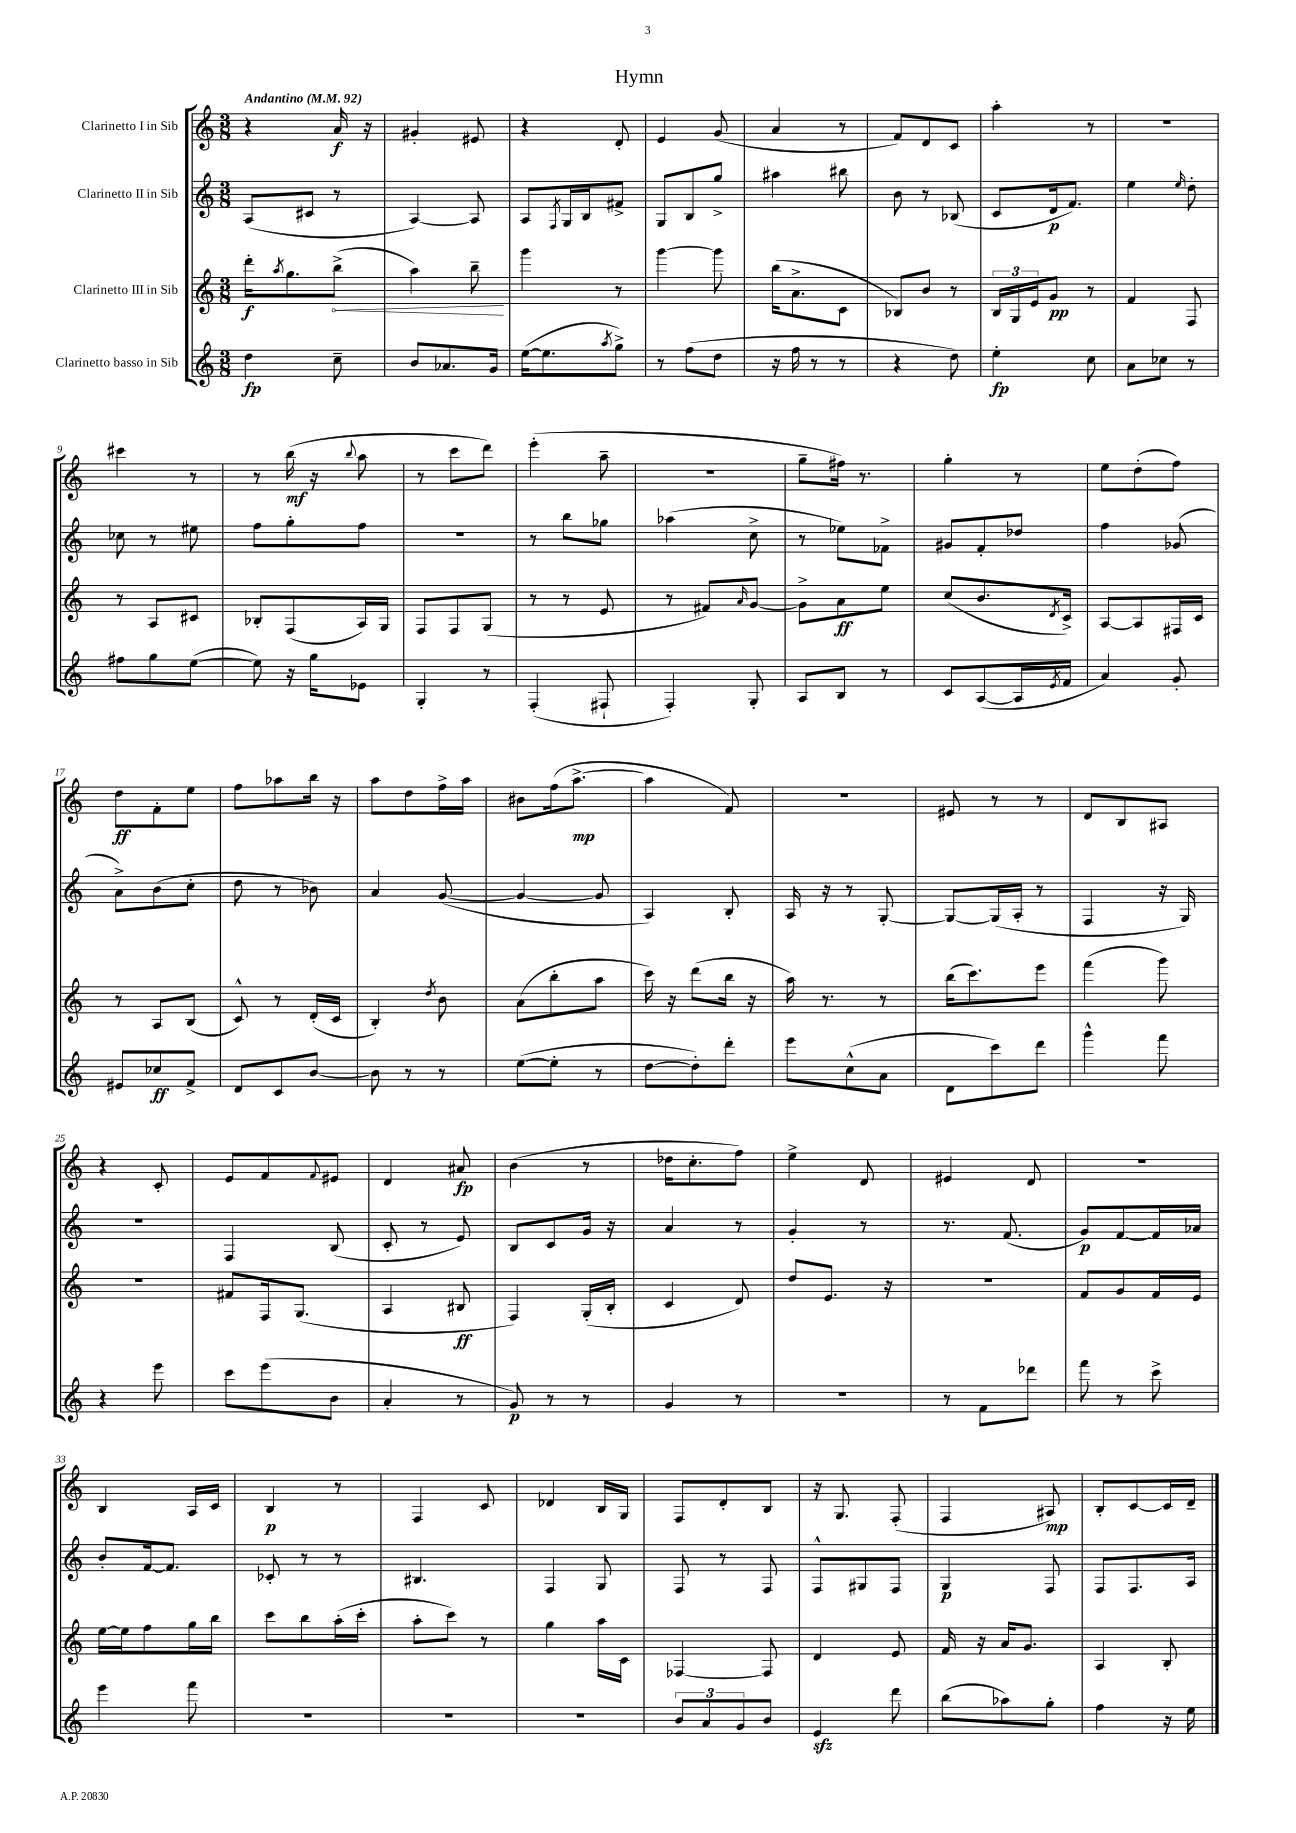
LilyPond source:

\header { title = "Hymn" }
<<
\new StaffGroup <<
\new Staff = "s0" \with { instrumentName = "Clarinetto I in Sib" } {
    \clef treble \key c \major \numericTimeSignature \time 3/8 \tempo "Andantino" 4 = 92
    r4 a'16\f r16 |
    gis'4-. eis'8 |
    r4 d'8-. |
    e'4 g'8( |
    a'4 r8 |
    f'8) d'8 c'8 |
    a''4-. r8 |
    R4. |
    cis'''4 r8 |
    r8 b''16\mf( r16 \appoggiatura { b''8 } a''8 |
    r8 c'''8 d'''8) |
    e'''4-.( a''8-- |
    R4. |
    g''8-- fis''16) r8. |
    g''4-. r8 |
    e''8 d''8-.( f''8) |
    d''8\ff f'8-. e''8 |
    f''8 aes''8 b''16 r16 |
    a''8 d''8 f''16-> a''16 |
    bis'8 f''16( a''8.~->\mp |
    a''4 f'8) |
    R4. |
    eis'8 r8 r8 |
    d'8 b8 ais8 |
    r4 c'8-. |
    e'8 f'8 \appoggiatura { f'8 } eis'8 |
    d'4 ais'8\fp |
    b'4( r8 |
    des''16 c''8.-. f''8) |
    e''4-> d'8 |
    eis'4 d'8 |
    R4. |
    b4 a16 c'16 |
    b4\p r8 |
    f4 c'8 |
    des'4 b16 g16 |
    f8 d'8-. b8 |
    r16 g8. f8-.( |
    f4 ais8\mp) |
    b8-. c'8~ c'16 d'16-- \bar "|." |
}
\new Staff = "s1" \with { instrumentName = "Clarinetto II in Sib" } {
    \clef treble \key c \major \numericTimeSignature \time 3/8
    a8( cis'8 r8 |
    a4~) a8 |
    a8 \acciaccatura { f8 } g16 b16 fis'8-> |
    g8 b8 g''8-> |
    ais''4 bis''8 |
    b'8 r8 bes8( |
    c'8 d'16\p f'8.) |
    e''4 \grace { e''16 } d''8-. |
    ces''8 r8 eis''8 |
    f''8 g''8-. f''8 |
    R4. |
    r8 b''8 ges''8 |
    aes''4( c''8-> |
    r8 ees''8) fes'8-> |
    gis'8 f'8-. des''8 |
    f''4 ges'8( |
    a'8->) b'8( c''8-. |
    d''8 r8 bes'8) |
    a'4 g'8~( |
    g'4~ g'8 |
    a4) b8-. |
    a16 r16 r8 g8~-. |
    g8~ g16( a16-. r8 |
    f4 r16 g16) |
    R4. |
    f4 b8( |
    c'8-. r8 e'8) |
    b8 c'8 g'16 r16 |
    a'4 r8 |
    g'4-. r8 |
    r8. f'8.( |
    g'8\p) f'8~ f'16 aes'16 |
    b'8-. f'16~ f'8. |
    ces'8-. r8 r8 |
    bis4. |
    f4 g8 |
    f8 r8 f8 |
    f8-^ gis8 f8 |
    g4\p f8 |
    f8 f8. a16 \bar "|." |
}
\new Staff = "s2" \with { instrumentName = "Clarinetto III in Sib" } {
    \clef treble \key c \major \numericTimeSignature \time 3/8
    d'''16-.\f \acciaccatura { a''8 } g''8. \once \override Hairpin.circled-tip = ##t b''8->\<( |
    a''4) b''8--\! |
    g'''4 r8 |
    g'''4~ g'''8 |
    b''16( a'8.-> c'8 |
    bes8) b'8 r8 |
    \tuplet 3/2 { b16 g16 e'16 } g'8\pp r8 |
    f'4 f8 |
    r8 a8 cis'8 |
    bes8-. f8( a16) g16 |
    f8 f8 g8( |
    r8 r8 e'8 |
    r8 fis'8) \grace { a'16 } g'8~ |
    g'8-> a'8\ff e''8 |
    c''8( b'8. \acciaccatura { d'8 } c'16->) |
    a8~ a8 fis16 c'16 |
    r8 a8 b8( |
    c'8-^) r8 d'16-.( c'16 |
    b4-.) \acciaccatura { d''8 } b'8 |
    a'8( b''8-. a''8 |
    c'''16) r16 d'''8( b''16 r16 |
    a''16) r8. r8 |
    b''16( c'''8.) e'''8 |
    f'''4( g'''8) |
    R4. |
    fis'8 f16 g8.( |
    a4 bis8\ff |
    f4) g16-.( b16-. |
    c'4 d'8) |
    d''8 e'8. r16 |
    R4. |
    f'8 g'8 f'16 e'16 |
    e''16~ e''16 f''8 g''16 b''16 |
    c'''8 b''8 a''16-.( c'''16-. |
    a''8-. c'''8) r8 |
    g''4 a''16 c'16 |
    fes4~ fes8 |
    d'4 e'8 |
    f'16 r16 a'16 g'8. |
    a4 b8-. \bar "|." |
}
\new Staff = "s3" \with { instrumentName = "Clarinetto basso in Sib" } {
    \clef treble \key c \major \numericTimeSignature \time 3/8
    d''4\fp c''8-- |
    b'8 aes'8. g'16 |
    e''16~( e''8. \acciaccatura { a''8 } g''8->) |
    r8 f''8( d''8 |
    r16 f''16 r8 r8 |
    r4 d''8) |
    e''4-.\fp c''8 |
    a'8 ces''8 r8 |
    fis''8 g''8 e''8~( |
    e''8) r16 g''16 ees'8 |
    g4-. r8 |
    f4-.( fis8-! |
    f4-.) g8-. |
    a8 b8 r8 |
    c'8 a8~( a16 \acciaccatura { e'8 } f'16 |
    a'4) g'8-. |
    eis'8 ces''8\ff f'8-> |
    d'8 c'8 b'8~ |
    b'8 r8 r8 |
    e''8~( e''8-. r8 |
    d''8~ d''8-.) d'''8-. |
    e'''8 c''8-^( a'8 |
    d'8 c'''8) d'''8 |
    g'''4-^ f'''8 |
    r4 e'''8 |
    c'''8 e'''8( b'8 |
    a'4-. r8 |
    g'8\p) r8 r8 |
    g'4 r8 |
    r4. |
    r8 f'8 des'''8 |
    f'''8 r8 c'''8-> |
    e'''4 f'''8 |
    R4. |
    R4. |
    R4. |
    \tuplet 3/2 { b'8 a'8 g'8 } b'8 |
    e'4\sfz d'''8 |
    b''8( aes''8) g''8-. |
    f''4 r16 e''16 \bar "|." |
}
>>
>>
